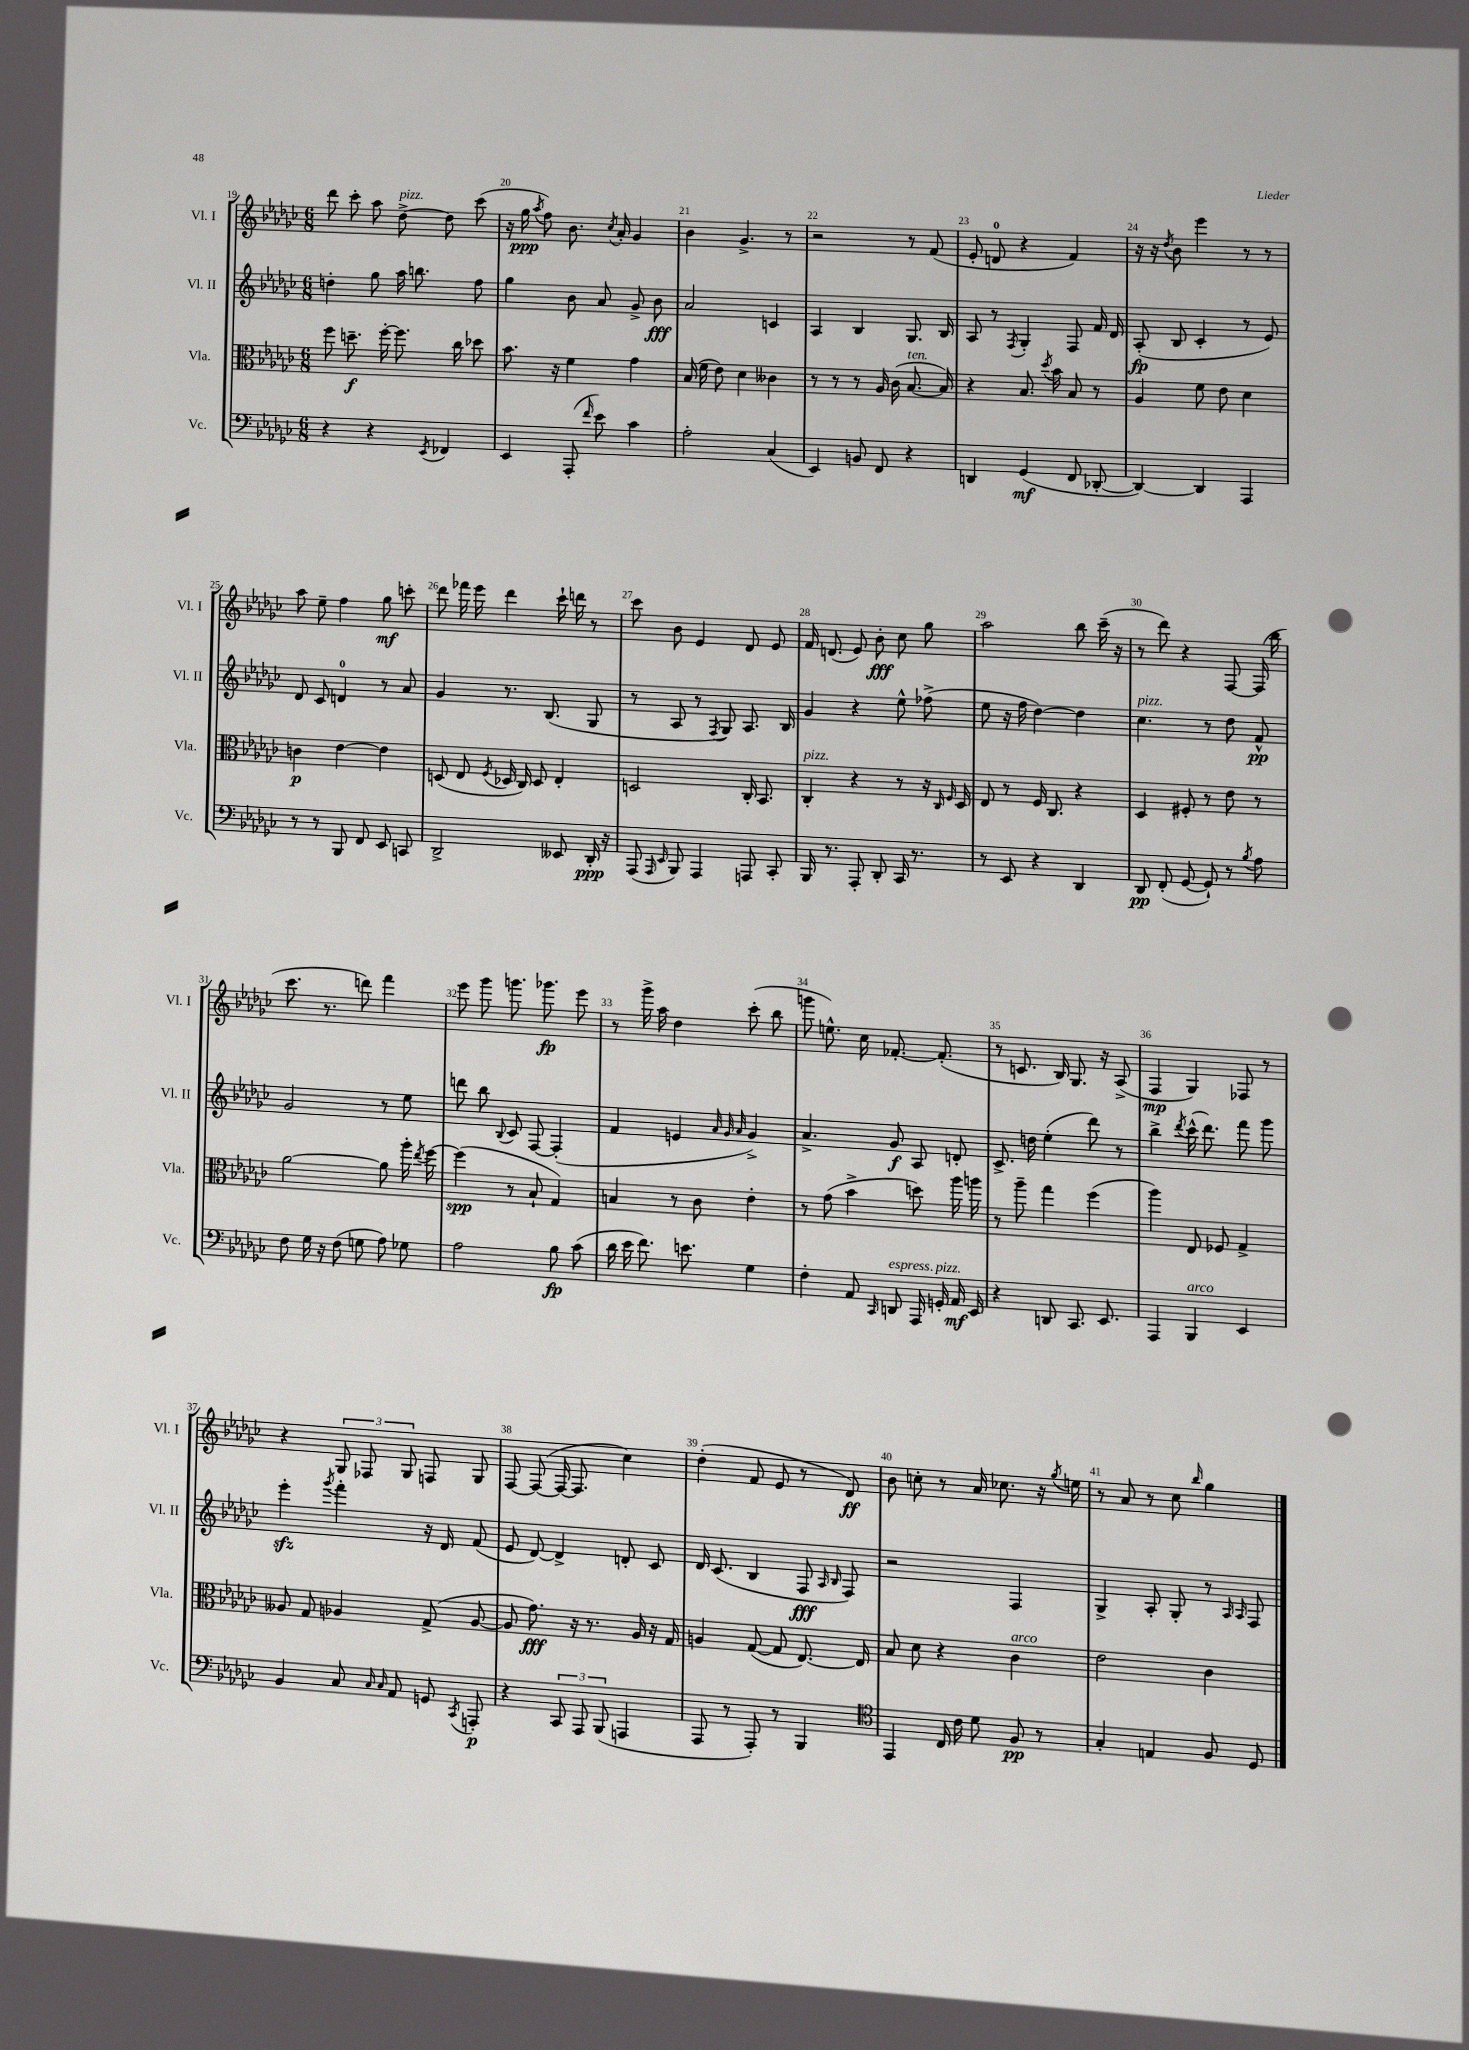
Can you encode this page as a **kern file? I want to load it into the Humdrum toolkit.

**kern	**kern	**kern	**kern
*staff4	*staff3	*staff2	*staff1
*clefF4	*clefC3	*clefG2	*clefG2
*k[b-e-a-d-g-c-]	*k[b-e-a-d-g-c-]	*k[b-e-a-d-g-c-]	*k[b-e-a-d-g-c-]
*M6/8	*M6/8	*M6/8	*M6/8
4r	8ff	4dd'	8ddd-
.	8.dd~	.	8ccc-'
4r	.	8gg-	8aa-
.	[16ff'	.	.
.	8.ff]	16aa-	[8dd-^
.	.	8.bb	.
8qEE-	.	.	.
4FF-	.	.	8dd-]
.	16cc-	.	.
.	8dd-	8ff	(8ccc-
=	=	=	=
4EE-	8.b-	4gg-	16r
.	.	.	16gg-
.	.	.	8qaa-
.	.	.	8ff)
.	16r	.	.
(8AAA-'	4f	8b-	8.b-
16qqf	.	.	.
8e-)	.	8a-	.
.	.	.	8qcc-
.	.	.	16a-'
4c-	4g-	8g-^	4g-
.	.	8b-	.
=	=	=	=
2A-'	(16B-	2a-	4b-
.	16f	.	.
.	8e-)	.	.
.	4d-	.	4.g-^
(4C-	4c--	4c	.
.	.	.	8r
=	=	=	=
4EE-)	8r	4A-	2r
.	8r	.	.
8BB	8r	4B-	.
8FF	16A-	.	.
.	(16c-	.	.
4r	[8.B-	8.G-	8r
.	.	.	(8f
.	16B-])	16B-	.
=	=	=	=
4DD	4r	8A-	8e-'
.	.	8r	8d
.	.	8qF	.
(4GG-	8.B-	4G-'	4r
.	8qdd-	.	.
.	16b-	.	.
8FF	8B-	8F	4f)
[8DD-'	8r	16f	.
.	.	16d-	.
=	=	=	=
4DD-_)	4A-	(8A-'	16r
.	.	.	16r
.	.	.	8qdd-
.	.	8B-	8b-
4DD-]	8f	4c-'	4eee-
.	8e-	.	.
4AAA-	4d-	8r	8r
.	.	8e-)	8r
=	=	=	=
8r	4c	8d-	8aa-
8r	.	8c-	8ee-~
8BBB-	[4e-	4d	4ff
8FF	.	.	.
8EE-	4e-]	8r	8gg-
8CC	.	8a-	8ccc'
=	=	=	=
2DD-^	(8D	4g-	8ddd-
.	8E-	.	16fff-
.	.	.	16eee-
.	8qF	.	.
.	16D-	8.r	4ddd-
.	16C-)	.	.
.	8D-	.	.
.	.	(8.B-	.
8EE--	4E-'	.	16ccc-`
.	.	.	16ddd
16DD-'	.	8G-	8r
16r	.	.	.
=	=	=	=
(8AAA-	2D	8r	8ccc-
16qqAAA-	.	.	.
16qqEE-	.	.	.
8BBB-)	.	8A-	8b-
4AAA-	.	8r	4e-
.	.	8qF	.
.	.	8G-)	.
8AAA	16C-'	8.A-	8d-
.	8.BB-	.	.
8CC-'	.	.	8e-
.	.	16B-	.
=	=	=	=
16BBB-	4C-'	4g-	16f
8.r	.	.	(8.d
8AAA-'	4r	4r	8e-)
8DD-'	.	.	8b-'
16CC-	8r	8ee-^^	8cc-
8.r	.	.	.
.	16r	(8ff-^	8gg-
.	16qqC-	.	.
.	16qqF	.	.
.	16D-	.	.
=	=	=	=
8r	8E-	8ee-	2aa-
8EE-	8r	16r	.
.	.	16ff	.
4r	16F	[4dd-)	.
.	8.C-	.	.
4DD-	4r	4dd-]	8bb-
.	.	.	(16ccc-~
.	.	.	16r
=	=	=	=
8DD-	4D-	4.cc-	8r
(8FF'	.	.	8ddd-)
[8GG-	8F#'	.	4r
8GG-`])	8r	8r	.
8r	8e-	8dd-	[8F
8qB-	.	.	.
8A-	8r	8f^^	(16F]
.	.	.	16bb-
=	=	=	=
8F	[2a-	2g-	8.ccc-
16G-	.	.	.
16r	.	.	8.r
(8F	.	.	.
8G	.	.	8ddd)
8A-)	8a-]	8r	4fff
8G-	16aa-'	8ee-	.
.	8qee-	.	.
.	[16ff	.	.
=	=	=	=
2A-	(4ff]	8ddd	8eee-
.	.	8bb-	8ggg-
.	.	8qqB-	.
.	8r	8c-	8.ggg
.	8B-`	[8F	.
.	.	.	8.ggg-
8B-	4G-)	(4F']	.
(8c-	.	.	8eee-
=	=	=	=
16d-	4B	4f	8r
16e-	.	.	.
8.f)	.	.	16ggg-^
.	.	.	16aa-
.	8r	4e	4dd-
8.e	.	.	.
.	8c-	.	.
.	.	32qqa-	.
.	.	32qqg-	.
.	.	32qqa-	.
4G-	4e-'	4g-^)	(8ccc-'
.	.	.	8bb-
=	=	=	=
4F'	8r	4.a-^	8ggg
.	(8g-	.	8.ee^^)
8AA-	4b-^	.	.
.	.	.	16cc-
16qqCC-	.	.	.
8DD	.	8g-	[8.f-'
16AAA-	8dd)	8A-	.
16GG'	.	.	(8.f-']
16AA-	16aa-	8d'	.
16EE-	16aa	.	.
=	=	=	=
4r	8r	8.c-^	8r
.	8aa-~	.	8.c
.	.	16dd	.
8DD	4gg-	(4ee-'	.
.	.	.	16B-)
8.CC-	.	.	8.G-
.	(4ff	8ddd-)	.
8.EE-	.	.	16r
.	.	8r	(8A-^
=	=	=	=
4AAA-	4aa-)	4bb-^	4F
.	.	8qddd-	.
4BBB-	8E-	(16ccc-^^	4G-)
.	.	8.ddd-)	.
.	8F-	.	.
4EE-	4G-^	8fff	8F-
.	.	8ggg-	8r
=	=	=	=
4BB-	8A--	4eee-'	4r
.	8G-	.	.
.	.	8qggg-	.
8C-	4A-	4fff'	12G-
.	.	.	12F-
16qqC-	.	.	.
16qqC-	.	.	.
8AA-	.	.	.
.	.	.	12G-
8GG	(8G-^	16r	8F
.	.	16d-	.
8qCC-	.	.	.
8AAA'	[8A-	(8f	8G-
=	=	=	=
4r	8A-]	8e-	[8F
.	8.g-)	[8d-)	(8F_
12CC-	.	4d-^]	16F_
.	16r	.	8.F]
12AAA-	.	.	.
.	8.r	.	.
(12BBB-	.	.	.
4AAA	.	8d'	4cc-)
.	16A-	.	.
.	16r	8c-	.
.	16G-	.	.
=	=	=	=
8AAA-	4A	16d-	(4dd-'
.	.	(8.c-	.
8r	.	.	.
8AAA-')	([8G-	4B-	8f
8r	8G-]	.	8e-
4BBB-	[8.E-)	8F	8r
.	.	16qqA-	.
.	.	16qqB-	.
.	.	8F)	8d-)
.	16E-]	.	.
=	=	=	=
*clefC4	*	*	*
4EE-	8B-	2r	8b-
.	8d-	.	8cc'
16C-	4r	.	8r
16c-	.	.	.
8d-	.	.	16a-
.	.	.	8.cc-
8F	4c-	4F	.
8r	.	.	16r
.	.	.	8qgg-
.	.	.	16ee
=	=	=	=
4G-'	2e-	4G-^	8r
.	.	.	8a-
4E	.	8A-'	8r
.	.	8G-'	8cc-
.	.	.	16qqbb-
8F	4c-	8r	4gg-
.	.	16qqA-	.
.	.	16qqA-	.
8D-	.	8F	.
==	==	==	==
*-	*-	*-	*-
